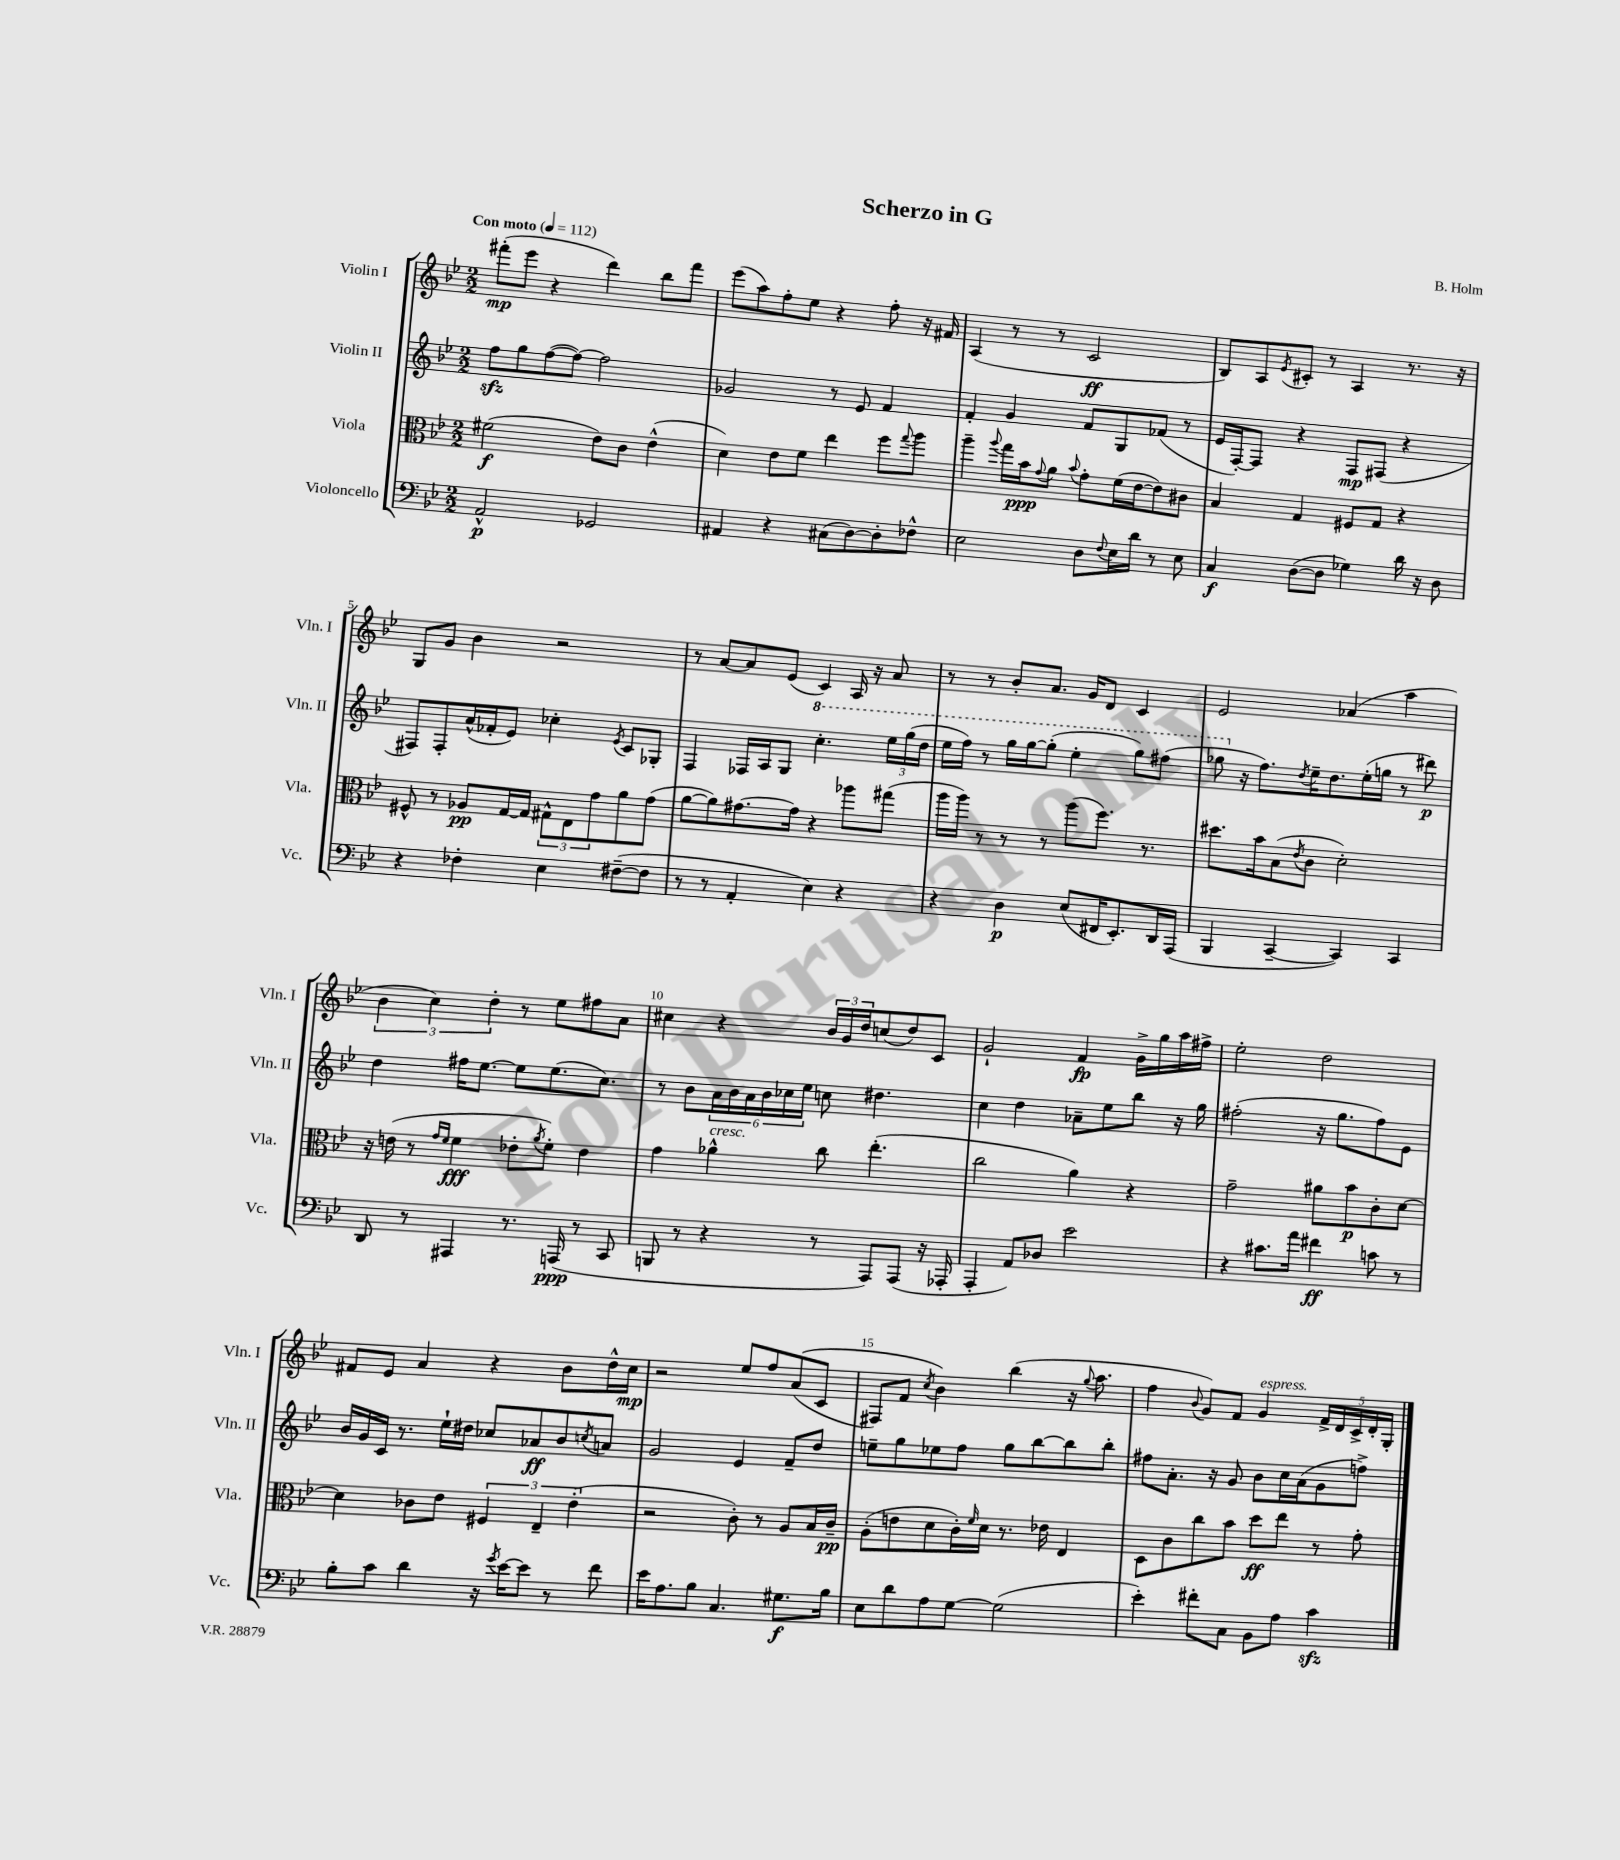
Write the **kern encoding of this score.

**kern	**kern	**kern	**kern
*staff4	*staff3	*staff2	*staff1
*clefF4	*clefC3	*clefG2	*clefG2
*k[b-e-]	*k[b-e-]	*k[b-e-]	*k[b-e-]
*M2/2	*M2/2	*M2/2	*M2/2
*MM112	*MM112	*MM112	*MM112
2AA^^	(2f#	8ff	(8fff#'
.	.	8gg	8eee-
.	.	([8ff	4r
.	.	8ff_)	.
2GG-	8e-)	2ff]	4ddd)
.	8c	.	.
.	(4e-^^	.	8bb-
.	.	.	8fff#
=	=	=	=
4AA#	4d)	2g-	(8eee-
.	.	.	8aa)
4r	8e-	.	8ff'
.	8f	.	8ee-
(8C#	4ee-	8r	4r
[8D)	.	8e-	.
8D']	8ff	4f	8ff'
.	8qqgg	.	.
8F-^^	8aa	.	16r
.	.	.	16f#
=	=	=	=
2E-	4aa~	4f'	(4A
.	8qqaa	.	.
.	16gg	4g	8r
.	16b-	.	.
.	8qqg	.	.
.	8a	.	8r
.	8qqb-	.	.
8D	8g'	8f	2c
8qqF	.	.	.
16E-	(16f	8G	.
16d	[16e-	.	.
8r	8e-])	(8f-	.
8E-	8c#	8r	.
=	=	=	=
4C	4B-	16e-	8B-)
.	.	[16F')	.
.	.	8F]	8A
.	.	.	8qe-
([8D	4G	4r	8c#'
8D]	.	.	8r
4G-)	8F#	8F	4A
.	8G	(8F#	.
16d	4r	4r	8.r
16r	.	.	.
8D	.	.	.
.	.	.	16r
=	=	=	=
4r	8F#^^	8F#)	8G
.	8r	8F#'	8g
4F-'	8A-	(16a^^	4b-
.	.	16f-'	.
.	[16G	8e-)	.
.	16G]	.	.
4E-	12G#^^	4cc-'	2r
.	12E-	.	.
.	12g	.	.
.	.	8qe-	.
([8F#~	8a	8c	.
8F#]	(8g	8G-'	.
=	=	=	=
8r	[8a	4F	8r
8r	8a])	.	[8a
4AA'	[8.g#	16F-	8a]
.	.	16A	.
.	.	8G	(8e-
.	16g#]	.	.
4E-)	4r	4.ccc'	4c)
4r	8aa-	.	16A
.	.	.	16r
.	(8gg#	24eee-	8a
.	.	(24ggg	.
.	.	24ddd	.
=	=	=	=
4r	16aa	16eee-	8r
.	16aa)	16fff)	.
.	8r	8r	8r
4D	8r	16ggg	8b-'
.	.	[16ggg	.
.	8r	(8ggg']	8.a
(8E-	(8aa	4eee-'	.
.	.	.	16g
16FF#	8.ff)	.	8d
8.EE-')	.	.	.
.	.	8ggg)	4c
.	8.r	.	.
16DD	.	(8fff#	.
(16AAA	.	.	.
=	=	=	=
4BBB-	8.dd#	8ggg-	2e-
.	.	16r	.
.	16b-	8.ff)	.
[4CC~	(8B-	.	.
.	8qe-	8qdd	.
.	8c	16ee-~	.
.	.	8.dd	.
4CC])	2d')	.	(4a-
.	.	(16ee-'	.
.	.	16gg	.
4CC	.	8r	4aa
.	.	8ddd#)	.
=	=	=	=
8DD	16r	4dd	6b-
.	(16e	.	.
8r	8r	.	.
.	.	.	6cc)
.	16qqg	.	.
.	16qqf	.	.
4AAA#	4f	16ff#	.
.	.	[8.ee-	.
.	.	.	6dd'
8.r	8e-'	8ee-]	8r
.	8qa	.	.
.	8f')	(8.ee-	8ee-
(16AAA	.	.	.
8r	4e-	.	8ff#
.	.	8.cc)	.
8CC	.	.	8a
=	=	=	=
8BBB	4g	8r	4cc#
8r	.	8b-	.
4r	4a-^^	24a	4r
.	.	24b-	.
.	.	24a	.
.	.	24b-	.
.	.	24cc-	.
.	.	24ee-	.
8r	8cc	8cc	24b-
.	.	.	24g
.	.	.	24dd
8AAA)	(4.ee-'	4.dd#	(8cc
(8AAA	.	.	8dd)
16r	.	.	8c
16AAA-'	.	.	.
=	=	=	=
4AAA'	2cc	4cc	2g`
8AA)	.	4dd	.
8D-	.	.	.
2e-	4a)	8a-~	4f
.	.	8ee-	.
.	4r	8bb-	16g^
.	.	.	16gg
.	.	16r	16aa
.	.	16gg	16ff#^
=	=	=	=
4r	2g~	(2ff#'	2ee-'
8.c#	.	.	.
16a	.	.	.
4f#	8a#	16r	2dd
.	.	8.gg	.
.	8b-	.	.
8c	8c'	8ff#)	.
8r	[8d	8e-	.
=	=	=	=
8B-'	4d]	16b-	8f#
.	.	16g	.
8c	.	16c	8e-
.	.	8.r	.
4d	8c-	.	4a
.	8e-	16ee-`	.
.	.	16dd#	.
16r	6F#	8cc-	4r
8qg	.	.	.
[16e-	.	.	.
8e-]	.	8a-	.
.	6E-~	.	.
8r	.	8b-	8b-
.	(6e-'	.	.
.	.	8qcc	.
8f	.	8a	16dd^^
.	.	.	16cc
=	=	=	=
16e-	2r	2g	2r
8.A	.	.	.
8B-	.	.	.
4.C	.	.	.
.	8c')	4e-	8ee-
.	8r	.	8ff
8.G#	8A	8f~	&((8a
.	16B-	8dd	8c
16B-	16c~	.	.
=	=	=	=
8E-	(8A'	8ee~	8F#)
8d	8e	8gg	8f
.	.	.	8qcc
8A	8d	8ee-	4b-&)
[8G	16c')	8ff	.
.	16qqf	.	.
.	16d	.	.
(2G]	8.r	8gg	(4bb-
.	.	[8bb-	.
.	16e-	.	.
.	4E-	8bb-]	16r
.	.	.	8qqgg
.	.	.	8.aa
.	.	8bb-'	.
=	=	=	=
4e-')	8D	8ff#	4ff
.	8c	8.a'	.
.	.	.	8qqb-
8f#'	8cc	.	8g)
.	.	16r	.
8C	8b-	8g	8f
8BB-	8dd	8b-	4g
8A	8ee-	16cc	.
.	.	(16a	.
4c	8r	8g	20f^
.	.	.	20d
.	.	.	20c^
.	8g'	8ff^)	.
.	.	.	20d'
.	.	.	20G'
==	==	==	==
*-	*-	*-	*-
